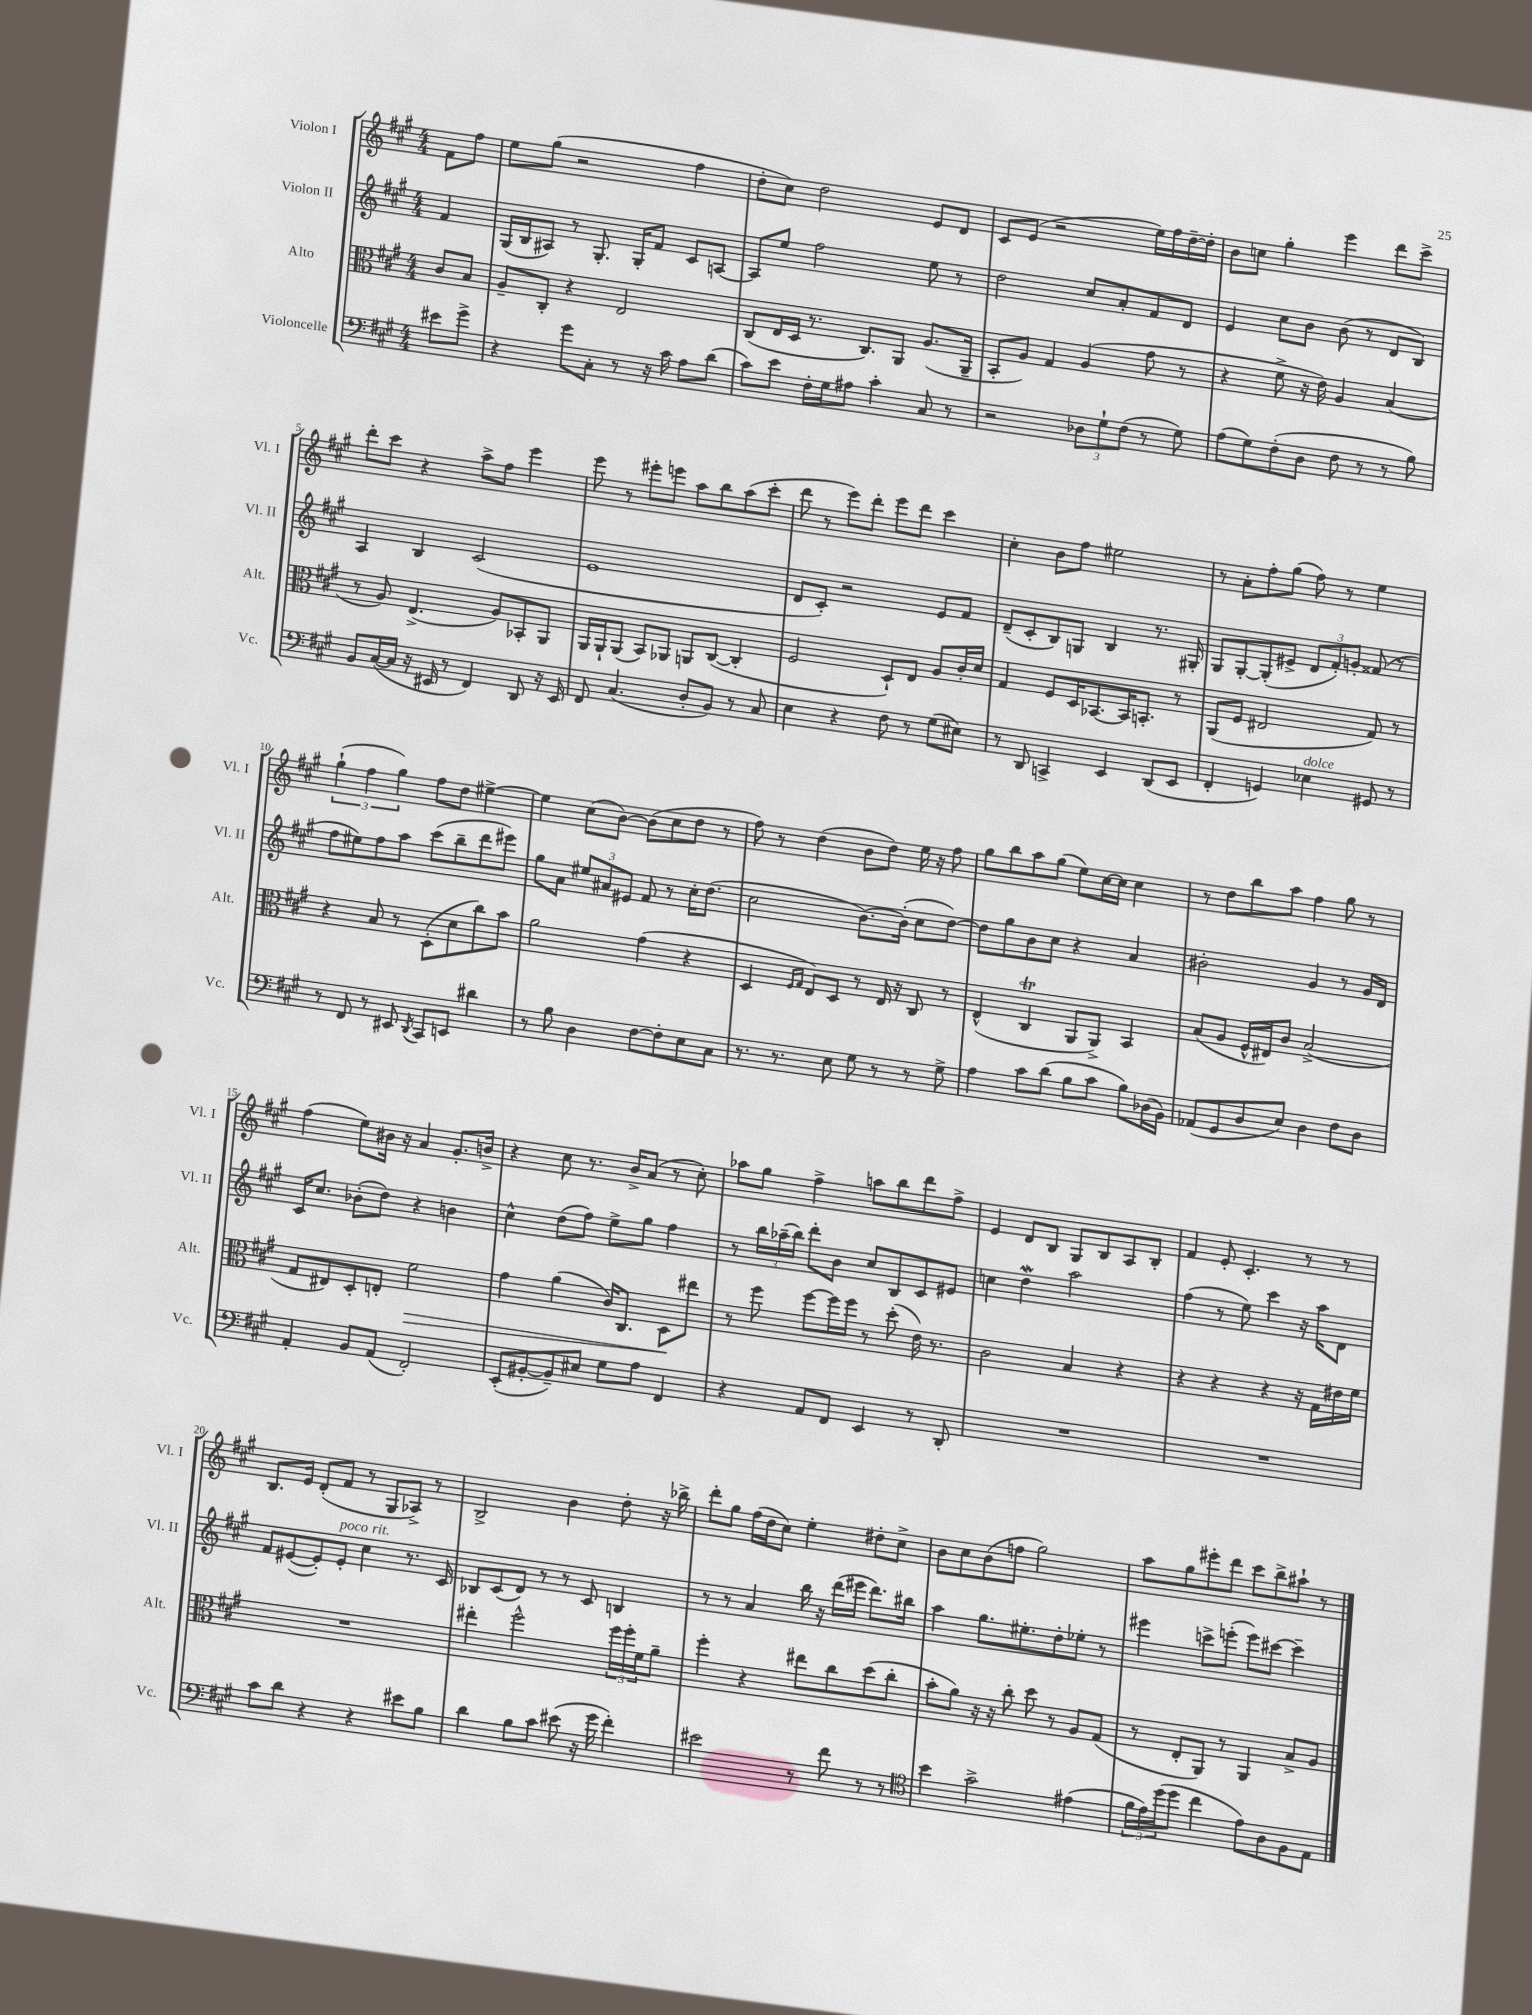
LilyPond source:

<<
\new StaffGroup <<
\new Staff = "s0" \with { instrumentName = "Violon I" shortInstrumentName = "Vl. I" } {
    \clef treble \key a \major \numericTimeSignature \time 4/4 \partial 4
    fis'8 fis''8 |
    e''8 gis''8( r2 fis''4 |
    d''8-. cis''8) d''2 e'8 d'8 |
    cis'8 e'8( r2 e''16) fis''16 d''16~-- d''16-. |
    b'8 c''8 gis''4-. e'''4 d'''8 cis'''8-> |
    d'''8-. cis'''8 r4 a''8-> fis''8 e'''4 |
    e'''8 r8 eis'''8-. e'''8 a''8 b''8 a''8( cis'''8-. |
    d'''8 r8 e'''8) d'''8-. e'''8 d'''8 cis'''4 |
    cis''4-. b'8 fis''8 eis''2 |
    r8 a'8-. fis''8-. gis''8( fis''8) r8 e''4 |
    \tuplet 3/2 { gis''4-!( fis''4 gis''4) } fis''8 d''8 eis''4~-> |
    eis''4 cis''8( b'8~) b'8( cis''8 d''8 r8 |
    fis''8) r8 d''4( b'8 d''8) e''16 r16 fis''8 |
    gis''8 b''8 a''8 gis''8( e''8) cis''16~ cis''16 cis''4 |
    r8 d''8 b''8 a''8 fis''4 gis''8 r8 |
    fis''4( e''8) bis'16 r16 a'4 gis'8.-. b'16-> |
    r4 cis''8 r8. b'16-> a'8( r8 cis''8-.) |
    aes''8 gis''8 fis''4-> a''8 b''8 d'''8 fis''8-> |
    e'4 d'8 b8 gis8 b8 a8 b8-. |
    fis'4 e'8-. cis'4.-. r8 r8 |
    b8. e'16 d'8-.( fis'8 r8 gis8 aes8->) r8 |
    b2-> b'4 d''8-. r16 bes''16-> |
    d'''8-. gis''8 fis''16( d''16 cis''8) e''4-. dis''8-. cis''8-> |
    b'8 cis''8 b'8( f''8 gis''2) |
    a''8 gis''8 eis'''8-. d'''8 cis'''8 b''8-> ais''8-! r8 \bar "|." |
}
\new Staff = "s1" \with { instrumentName = "Violon II" shortInstrumentName = "Vl. II" } {
    \clef treble \key a \major \numericTimeSignature \time 4/4 \partial 4
    fis'4 |
    gis16( b16 ais8) r8 gis8.-. gis16-. fis'8 cis'8 a8~ |
    a8 e''8 fis''2 e''8 r8 |
    d''2 cis''8 a'8-. fis'8 d'8 |
    e'4 cis''8 b'8 b'8( r8 d'8 b8) |
    a4 b4 cis'2( |
    e'1 |
    d'8 cis'8-.) r2 e'8 fis'8 |
    d'8--( cis'8-. b8) g8 b4 r8. gis16-. |
    gis8 gis8~-. gis8-.( eis'8-> \tuplet 3/2 { d'8 fis'8-.) g'8-. } fisis'8( r8 |
    fis''8 eis''8) fis''8 a''8 cis'''8( b''8-- d'''8 eis'''8) |
    gis''8 a'8 \tuplet 3/2 { eis''8 ais'8 eis'8 } fis'8 r8 cis''16-. d''8.( |
    cis''2 b'8.~) b'16-.( cis''8 d''8~) |
    d''8 gis''8 b'8 cis''8 r4 a'4 |
    bis'2-. gis'4 r8 gis'16 d'16 |
    cis'16 cis''8. bes'8-.( d''8) r4 b'4 |
    cis''4-^ d''8( fis''8) e''8-> gis''8 fis''4 |
    r8 \tuplet 3/2 { b''16 aes''16--( b''16) } d'''8-. b'8 cis''8 b8 cis'8 eis'8 |
    c''4 d''4\mordent a''2 |
    fis''4( r8 e''8) cis'''4 r16 a''16 d'8 |
    fis'8 eis'8~( eis'8-.) eis'8-.^\markup { \italic "poco rit." } cis''4 r8. cis'16 |
    bes8 cis'8( d'8) r8 r8 cis'8 b4 |
    r8 r8 a'4 b''16 r16 d'''16( eis'''16 d'''8.) bis''16 |
    a''4 gis''8. eis''8.-. d''8-. ees''8-. r8 |
    eis'''4 c'''8-> e'''8-.( e'''8) cis'''8~ cis'''4-- \bar "|." |
}
\new Staff = "s2" \with { instrumentName = "Alto" shortInstrumentName = "Alt." } {
    \clef alto \key a \major \numericTimeSignature \time 4/4 \partial 4
    cis'8 b8 |
    a8-- cis8-. r4 e2 |
    cis8( e16 d16 r8. cis8.) a,8 a8.( a,16-- |
    b,8-. a8) gis4 a4( gis'8 r8 |
    r4 fis'8-> r16 e'16) a4 b4( |
    r8 a8) e4.->( a8) bes,8-. a,8 |
    a,16 a,16-! a,8( b,8) aes,8 a,8 cis8~( cis4-. |
    fis2 d8-!) e8 a8 cis'16-. d'16 |
    gis4 fis8 d16 bes,8.~ bes,16 b,8.-. r8 |
    a,8( fis8 eis2 gis8) r8 |
    r4 b8 r8 d8-.( d'8 cis''8) b'8 |
    a'2 gis'4( r4 |
    d4 \grace { fis16 gis16 } e8) d8 r8 e16 r16 cis8 r8 |
    e4-^( cis4\trill a,8 a,8->) b,4 |
    b8( a8 fis16-^ eis16) cis'8 b2->( |
    gis8 eis8) d8-. e8-. fis'2\> |
    gis'4 a'4( cis'16) cis8. d8\! eis''8 |
    r8 fis''8 fis''8~ fis''16 fis''16 r8 d''8-.( e'16) r8. |
    cis'2 b4 r4 |
    r4 r4 r4 r16 gis16 eis'16 fis'16 |
    R1 |
    eis''4-. fis''2-^ \tuplet 3/2 { fis''16 fis''16-. fis'16 } a'8-- |
    fis''4-. r4 eis''8 cis''8 d''8( cis''8-. |
    b'8-. a'8) r16 r16 cis''8-. d''8 r8 a8 gis8( |
    r8 e8-. a,8) r8 a,4 b8-> a8 \bar "|." |
}
\new Staff = "s3" \with { instrumentName = "Violoncelle" shortInstrumentName = "Vc." } {
    \clef bass \key a \major \numericTimeSignature \time 4/4 \partial 4
    eis'8 gis'8-> |
    r4 gis'8 cis8-. r8 r16 cis'16 a8 d'8( |
    cis'8) e'8 fis16-. gis16 ais8 cis'4-. cis8 r8 |
    r2 \tuplet 3/2 { des8 gis8-! fis8( } r8 gis8) |
    a8( gis8) fis8-.( d8 fis8 r8 r8 b8) |
    b,8 cis16~( cis16 r16 eis,16 r8 fis,4) d,8 r16 eis,16 |
    fis,8 cis4.( d8-. b,8) r8 cis8 |
    e4 r4 fis8 r8 gis8( eis8) |
    r8 d,8 c,4-> e,4 d,8( e,8 |
    fis,4-. g,4) ees4^\markup { \italic "dolce" } gis,8 r8 |
    r8 fis,8 r8 eis,8 \acciaccatura { d,8 } cis,8 e,8 dis'4 |
    r8 b8 d4 fis8~ fis8-. e8 cis8 |
    r8. r8. e8 gis8 r8 r8 gis8-> |
    a4 cis'8 d'8( b8 cis'8 b8) des16( b,16) |
    aes,8( gis,8 d8 e8) d4 fis8 d8 |
    a,4-. b,8 a,8( fis,2-.) |
    e,8-.( bis,8~-. bis,8--) eis8 gis8 a8 fis,4 |
    r4 a,8 fis,8 e,4 r8 d,8-. |
    R1 |
    R1 |
    cis'8 d'8 r4 r4 eis'8 b8 |
    d'4 b8 cis'8 eis'8( r16 gis'16 fis'4-.) |
    eis'2 r8 fis'8 r8 r8 |
    \clef tenor b'4 gis'2-> eis'4( |
    \tuplet 3/2 { fis'16 e'16) d''16( } d''8 cis''4 e'8) a8 fis8 e8 \bar "|." |
}
>>
>>
